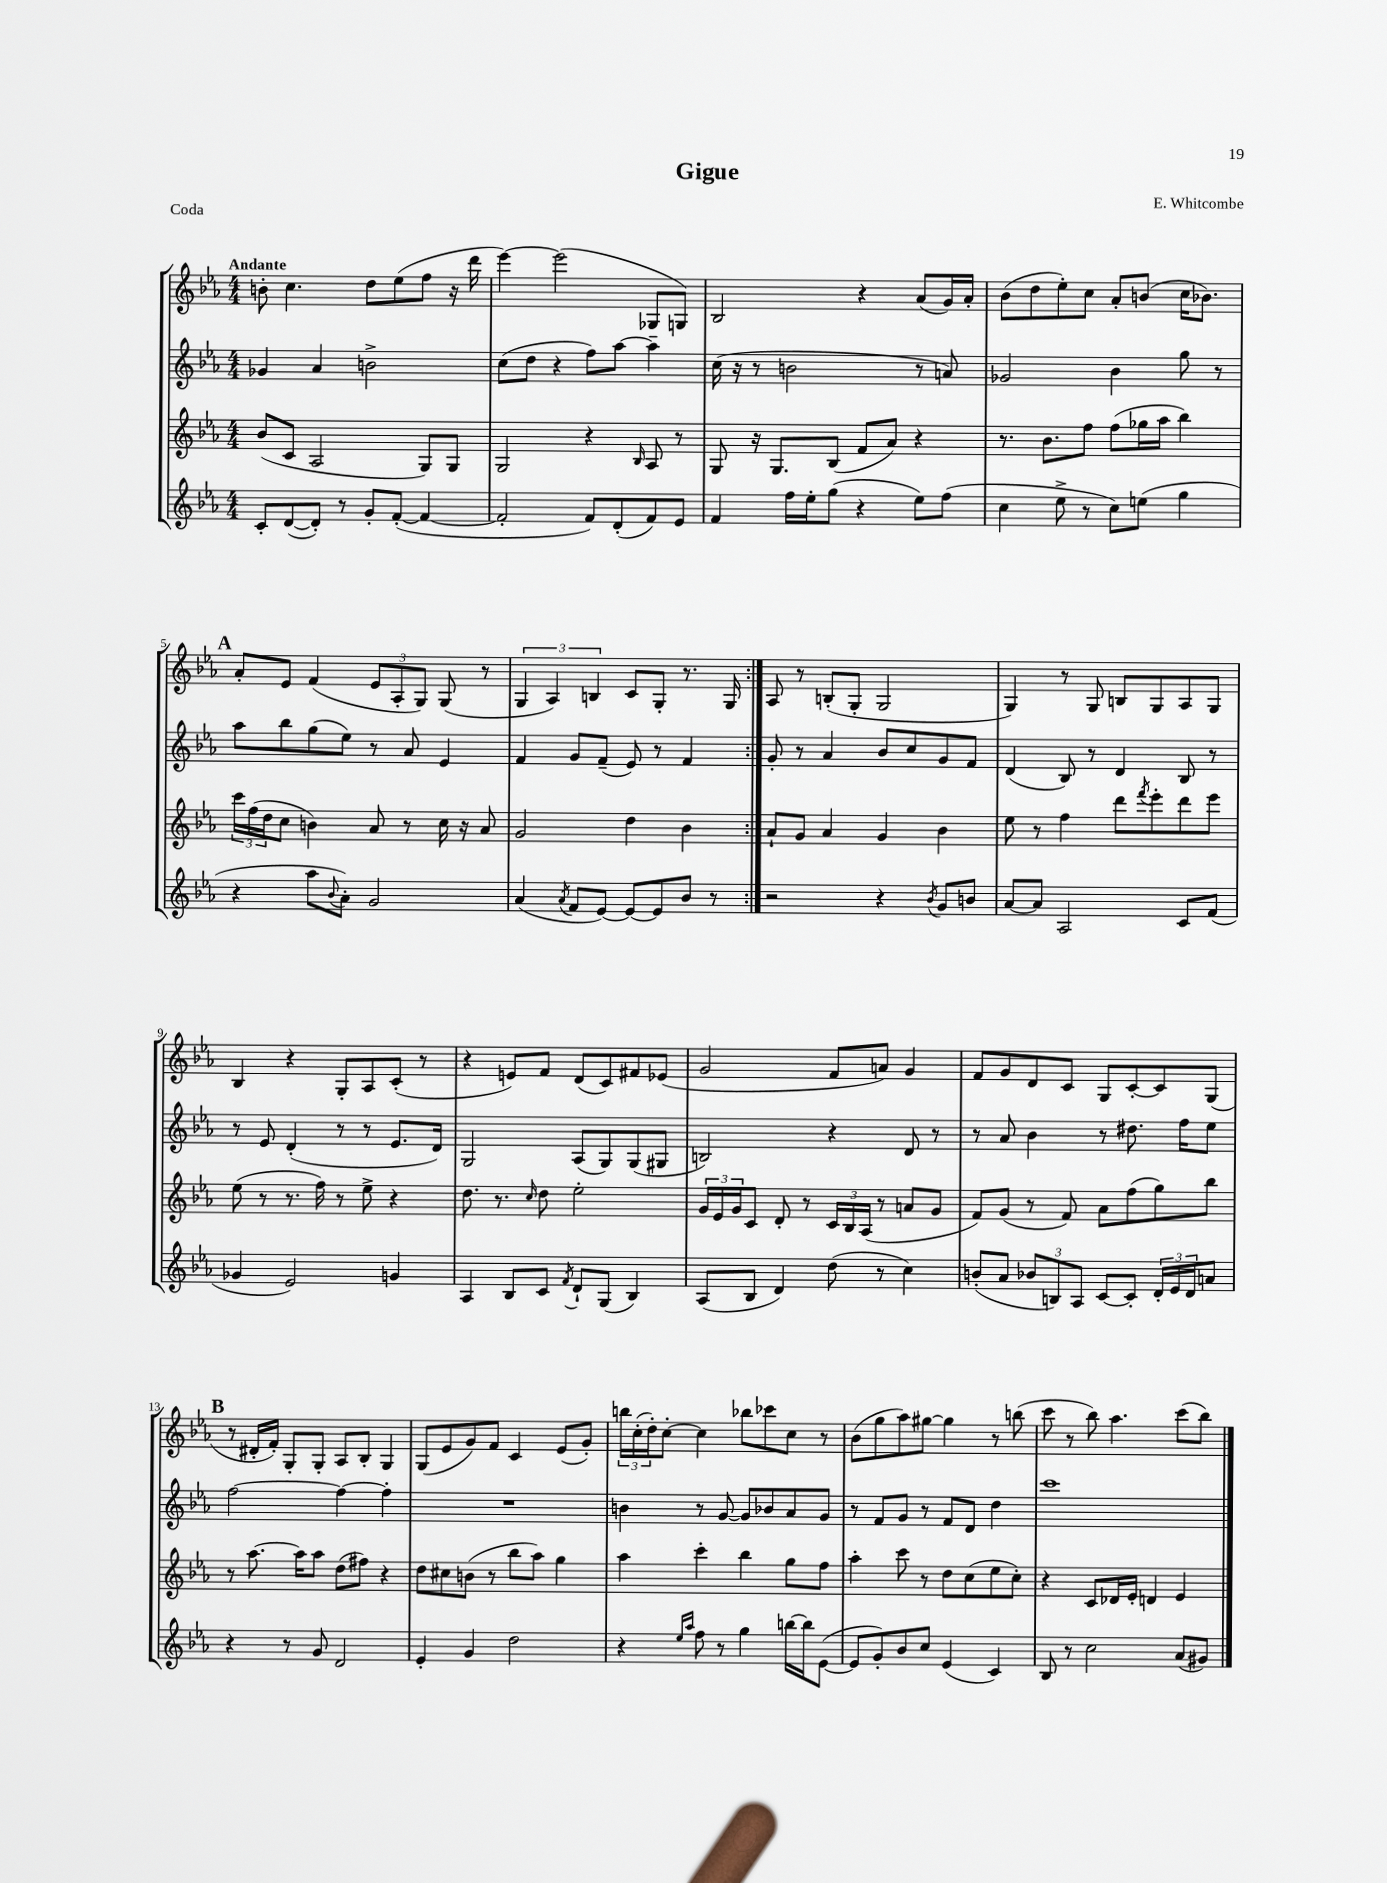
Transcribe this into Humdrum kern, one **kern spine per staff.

**kern	**kern	**kern	**kern
*part4	*part3	*part2	*part1
*staff4	*staff3	*staff2	*staff1
*clefG2	*clefG2	*clefG2	*clefG2
*k[b-e-a-]	*k[b-e-a-]	*k[b-e-a-]	*k[b-e-a-]
*M4/4	*M4/4	*M4/4	*M4/4
=1	=1	=1	=1
!	!	!	!LO:TX:a:B:t=Andante
8c'/L	(8b-/L	4g-X/	8bn'\
([8d/	8c/J	.	4.cc\
8d'/J])	2A-/	4a-/	.
8r	.	.	.
8g'/L	.	2bn^\	8dd\L
([8f'/J	.	.	(8ee-\
4f/_	8G/L)	.	8ff\J
.	8G/J	.	16r
.	.	.	16ddd\
=2	=2	=2	=2
2f'/]	2G/	(8cc\L	[4eee-\)
.	.	8dd\J	.
.	.	4r	(2eee-\]
8f/L)	4r	8ff\L)	.
(8d'/	.	[8aa-\J	.
.	16qqB-/	.	.
8f/)	8A-/	4aa-~\]	8G-X/L
8e-/J	8r	.	8Gn/J)
=3	=3	=3	=3
4f/	8G/	(16cc\	2B-/
.	.	16r	.
.	16r	8r	.
.	8.G/L	.	.
16ff\LL	.	2bn\	.
16ee-'\J	.	.	.
(8gg\J	(8B-/J	.	.
4r	8f/L	.	4r
.	8a-/J)	.	.
8ee-\L)	4r	8r	(8a-/L
(8ff\J	.	8an/)	16g/L)
.	.	.	16a-'/JJ
=4	=4	=4	=4
4cc\	8.r	2g-X/	(8b-\L
.	.	.	8dd\
.	8.b-\L	.	.
8ee-^\	.	.	8ee-'\)
8r	8ff\J	.	8cc\J
8cc\L)	(8ff\L	4b-\	8a-'/L
(8een\J	16gg-X\L	.	(8bn/J
.	16aa-\JJ	.	.
4gg\	4bb-\)	8gg\	16cc\KL
.	.	.	8.b-X\J)
.	.	8r	.
!!LO:LB:g=z
!!LO:REH:place=s1:t=A
=5	=5	=5	=5
4r	24ccc\LL	8aa-\L	8a-'/L
.	(24ff\	.	.
.	24dd\J	.	.
.	8cc\J	8bb-\	8e-/J
8aa-\L	4bn\)	(8gg\	(4f/
8qqb-/	.	.	.
8a-'\J)	.	8ee-\J)	.
2g/	8a-/	8r	12e-/L
.	.	.	12A-'/
.	8r	8a-/	.
.	.	.	12G/J)
.	16cc\	4e-/	(8G/
.	16r	.	.
.	8a-/	.	8r
=6	=6	=6	=6
(4a-/	2g/	4f/	6G/
.	.	.	6A-/)
8qa-/	.	.	.
8f/L	.	8g/L	.
.	.	.	6Bn/
[8e-/J)	.	(8f~/J	.
8e-/L_	4dd\	8e-/)	8c/L
8e-/]	.	8r	8G'/J
8b-/J	4b-\	4f/	8.r
8r	.	.	.
.	.	.	16G/
=7:|!	=7:|!	=7:|!	=7:|!
2r	8a-`/L	8g'/	8A-/
.	8g/J	8r	8r
.	4a-/	4a-/	(8Bn'/L
.	.	.	8G'/J
4r	4g/	8b-/L	2G/
.	.	8cc/	.
8qb-/	.	.	.
8g/L	4b-\	8g/	.
8bn/J	.	8f/J	.
=8	=8	=8	=8
[8a-/L	8ee-\	(4d/	4G/)
8a-/J]	8r	.	.
2A-/	4ff\	8B-/)	8r
.	.	8r	8G/
.	8ddd\L	4d/	8Bn/L
.	8qfff/	.	.
.	8eee-'\	.	8G/
8c/L	8ddd\	8B-/	8A-/
(8f/J	8eee-\J	8r	8G/J
!!LO:LB:g=z
=9	=9	=9	=9
4g-X/	(8ee-\	8r	4B-/
.	8r	8e-/	.
2e-/)	8.r	(4d'/	4r
.	16ff\)	.	.
.	8r	8r	8G'/L
.	8ee-^\	8r	8A-/
4gn/	4r	8.e-/L	(8c'/J
.	.	.	8r
.	.	16d/Jk)	.
=10	=10	=10	=10
4A-/	8.dd\	2G/	4r
.	8.r	.	.
8B-/L	.	.	8en/L)
.	16qqcc/	.	.
8c/J	8dd\	.	8f/J
8qf/	.	.	.
8d`/L	2ee-'\	(8A-/L	(8d/L
(8G/J	.	8G/)	8c/)
4B-/)	.	(8G/	8f#X/
.	.	8G#X/J	(8e-X/J
=11	=11	=11	=11
(8A-/L	24g/LL	2Bn/)	2g/
.	24e-/	.	.
.	24g/J	.	.
8B-/J	8c/J	.	.
4d/)	8d'/	.	.
.	8r	.	.
(8dd\	24c/LL	4r	8f/L
.	24B-/	.	.
.	(24A-/JJ	.	.
8r	8r	.	8an/J)
4cc\)	8an/L	8d/	4g/
.	8g/J	8r	.
=12	=12	=12	=12
(8bn'/L	8f/L)	8r	8f/L
8a-/J	(8g/J	8a-/	8g/
12b-X/L	8r	4b-\	8d/
12Bn/)	.	.	.
.	8f/)	.	8c/J
12A-/J	.	.	.
[8c/L	8a-\L	8r	8G/L
8c'/J]	(8ff\	8.dd#X\	[8c'/
24d'/LL	8gg\)	.	8c/]
24e-/	.	.	.
.	.	16ff\KL	.
24d/J	.	.	.
8an/J	8bb-\J	8ee-\J	(8G/J
!!LO:LB:g=z
!!LO:REH:place=s1:t=B
=13	=13	=13	=13
4r	8r	[2ff\	8r
.	[8.aa-\	.	16d#X'/LL
.	.	.	16f'/JJ)
8r	.	.	8G'/L
.	16aa-\KL]	.	.
8g/	8aa-\J	.	8G'/J
2d/	(8dd\L	4ff\_	8A-/L
.	8ff#X\J)	.	8B-'/J
.	4r	4ff'\]	4G/
=14	=14	=14	=14
4e-'/	8dd\L	1r	(8G/L
.	8cc#X\	.	8e-/
4g/	(8bn\J	.	8g/)
.	8r	.	8f/J
2dd\	8bb-\L	.	4c/
.	8aa-\J)	.	.
.	4gg\	.	(8e-/L
.	.	.	8g'/J)
=15	=15	=15	=15
4r	4aa-\	4bn\	24bbn\LL
.	.	.	(24cc'\
.	.	.	24dd'\J)
.	.	.	[8cc'\J
16qqee-/LL	.	.	.
16qqaa-/JJ	.	.	.
8ff\	4ccc'\	8r	4cc\]
8r	.	[8g/	.
4gg\	4bb-\	8g/L]	8bb-X\L
.	.	8b-X/	8ccc-X\
[16bbn\LL	8gg\L	8a-/	8cc\J
16bb\J]	.	.	.
([8e-\J	8ff\J	8g/J	8r
=16	=16	=16	=16
8e-/L]	4aa-'\	8r	(8b-\L
8g'/)	.	8f/L	8gg\
8b-/	8ccc\	8g/J	8aa-\)
8cc/J	8r	8r	[8gg#X\J
(4e-/	8dd\L	8f/L	4gg#\]
.	(8cc\	8d/J	.
4c/)	8ee-\	4dd\	8r
.	8cc'\J)	.	(8bbn\
=17	=17	=17	=17
8B-/	4r	1ccc	8ccc\
8r	.	.	8r
2cc\	8c/L	.	8bb-\)
.	16d-X/L	.	4.aa-\
.	16e-'/JJ	.	.
.	4dn/	.	.
(8a-/L	4e-/	.	(8ccc\L
8g#X/J)	.	.	8bb-\J)
==	==	==	==
*-	*-	*-	*-
